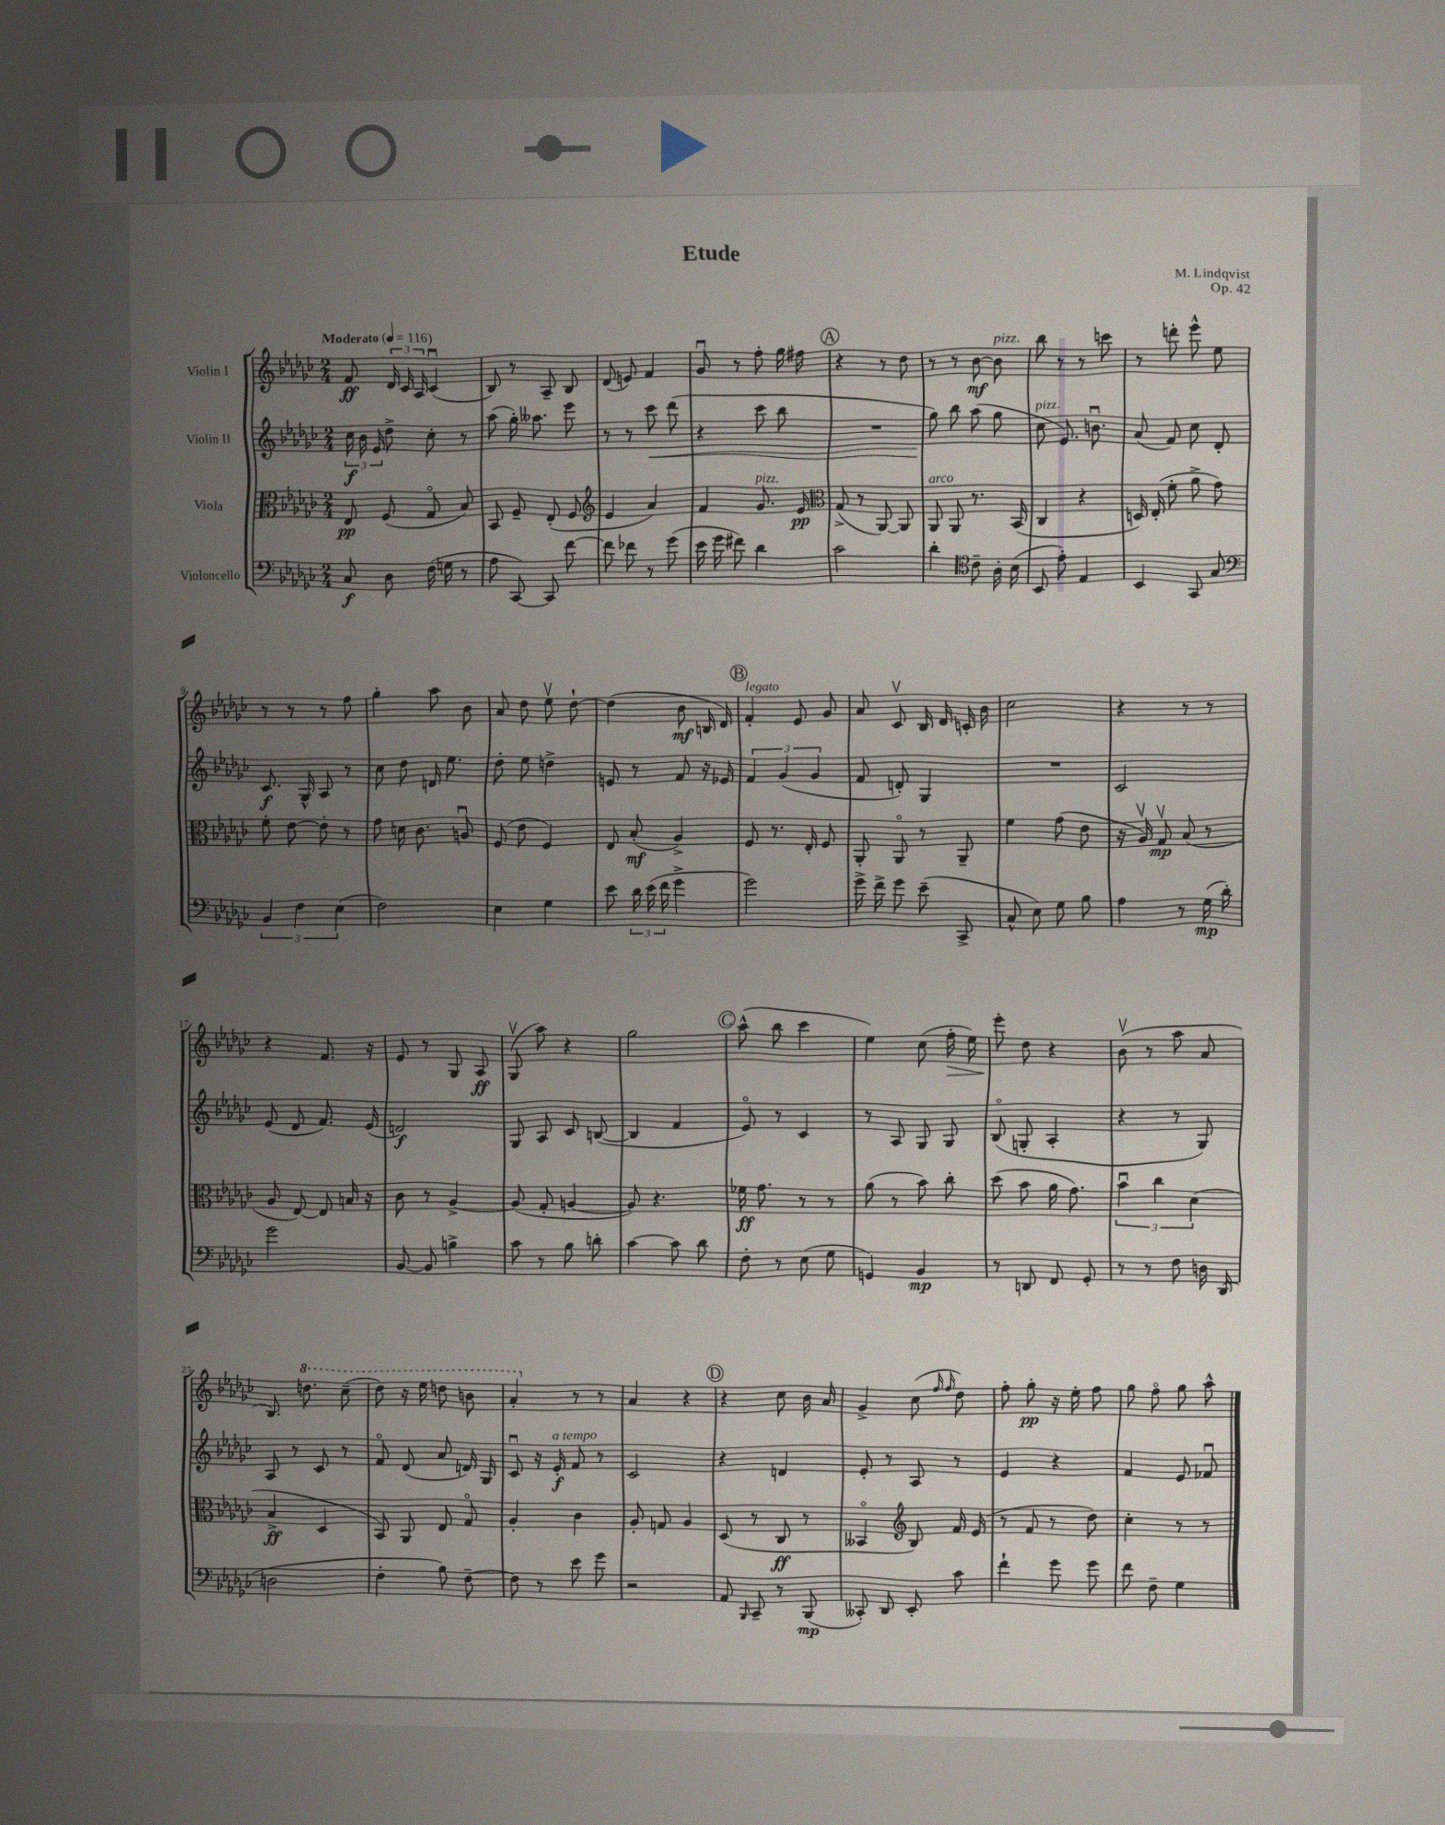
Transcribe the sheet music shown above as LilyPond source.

\header { title = "Etude" composer = "M. Lindqvist" opus = "Op. 42" }
<<
\new StaffGroup <<
\new Staff = "s0" \with { instrumentName = "Violin I" } {
    \clef treble \key ges \major \numericTimeSignature \time 2/4 \tempo "Moderato" 4 = 116
    \autoBeamOff f'8\ff \tuplet 3/2 { des'16 ces'16 aes16 } ces'4\downbow( |
    bes8) r8 aes8-- bes8 |
    des'8( e'8) f'4 |
    ges'8\downbow r8 f''8-. ges''16 fis''16 |
    \mark \markup { \circle "A" } r4 r8 des''8 |
    r8 r8 bes'8~\mf bes'8^\markup { \italic "pizz." } |
    bes''8 r8 r8 c'''8 |
    r8 d'''8-. ees'''8-^ ees''8 |
    r8 r8 r8 f''8 |
    ges''4-. aes''8 bes'8 |
    aes'8 des''8 ees''8\upbow des''8~-! |
    des''4( bes'8\mf b16 des'16) |
    \mark \markup { \circle "B" } f'4-.^\markup { \italic "legato" } ees'8 ges'8 |
    aes'8 ces'8\upbow bes16 des'16 c'16-. bes'16 |
    ces''2 |
    r4 r8 r8 |
    r4 f'8. r16 |
    ees'8 r8 ges8 aes8\ff |
    ges8\upbow( aes''8) r4 |
    ges''2 |
    \mark \markup { \circle "C" } aes''8-^( bes''8 ces'''4 |
    ees''4) ces''8( f''16-.\> ees''16) |
    ees'''8-.\! des''8 r4 |
    bes'8\upbow( r8 aes''8 aes'8 |
    bes8.) \ottava #1 d'''8. ces'''8--( |
    des'''8) r16 ees'''16 d'''8 b''8 |
    aes''4-. \ottava #0 r8 r8 |
    aes'4 r4 |
    \mark \markup { \circle "D" } r4 ces''8 bes'16 aes'16 |
    ges'4-> ces''8( \grace { f''16 f''16 } des''8) |
    f''8-. ges''8-.\pp r16 ees''16-. f''8 |
    ges''8 f''8\flageolet ges''8 aes''8-^ \bar "|." |
}
\new Staff = "s1" \with { instrumentName = "Violin II" } {
    \clef treble \key ges \major \numericTimeSignature \time 2/4
    \autoBeamOff \tuplet 3/2 { ces''16\f bes'16 ees'16 } des''8-> ces''8-. r8 |
    aes''8( ges''16-.) aeses''8. ees'''8 |
    r8 r8 ces'''8\< des'''8( |
    r4 ces'''8 bes''8 |
    \mark \markup { \circle "A" } R2 |
    ges''8\!) bes''8 aes''8( ges''8 |
    ces''8^\markup { \italic "pizz." } ees'8.) b'8.\downbow |
    aes'8( f'8) ces''8 des'8-. |
    ces'8.\f ges16-^ aes8 r8 |
    ces''8 des''8 d'16 ees''8. |
    des''8-. ees''8 d''4-> |
    e'8 r8 f'8 r16 ees'16 |
    \mark \markup { \circle "B" } \tuplet 3/2 { f'4 ges'4( ges'4 } |
    f'8 d'8-.) ges4 |
    R2 |
    ces'2 |
    ees'8( des'8 f'8.) ees'16( |
    d'2\f) |
    ges8 aes8 ces'8 b8~( |
    b4 f'4 |
    \mark \markup { \circle "C" } ees'8\flageolet) r8 ces'4 |
    r8 aes8 ges8 ges8 |
    bes8\flageolet( g8-. aes4-. |
    r4 r8 ges8) |
    aes8 r8 ces'8 r8 |
    f'8\flageolet des'8( aes'8 d'16) ges16 |
    ces'8\downbow r16 ees'16-.\f^\markup { \italic "a tempo" } f'8 r8 |
    ces'2 |
    \mark \markup { \circle "D" } r4 d'4 |
    ees'8-. r8 aes8 r8 |
    ees'4 r4 |
    f'4 ees'8 fes'8\downbow \bar "|." |
}
\new Staff = "s2" \with { instrumentName = "Viola" } {
    \clef alto \key ges \major \numericTimeSignature \time 2/4
    \autoBeamOff ees8\pp f8( ges8\flageolet bes8) |
    bes,8 f8-- ees8-.( f8 |
    \clef treble ees'4 aes'4) |
    f'4 ges'8.^\markup { \italic "pizz." } ees'16\pp |
    \mark \markup { \circle "A" } \clef alto ges8->( r8 aes,8~) aes,8 |
    aes,8^\markup { \italic "arco" } aes,8 r8. bes,16( |
    ces4 r4 |
    d16) ees16-.( f'8-. aes'8-> ges'8) |
    f'8-. ees'8~ ees'8-. r8 |
    ges'8 d'16 ces'8. a8\downbow |
    f8( ees'8 f4) |
    ees8 bes8-.\mf( aes4->) |
    \mark \markup { \circle "B" } f8 r8. ees16-. f8 |
    aes,8-. aes,8\flageolet r8 aes,8-- |
    f'4 ges'8( ees'8 |
    r16 aes16\upbow) ges8\upbow\mp bes8( r8 |
    aes8 ees8~) ees8 b16 r16 |
    ces'8 r8 aes4~-> |
    aes8( ges8-. a4~ |
    a8) r4. |
    \mark \markup { \circle "C" } fes'16\ff ges'8. r8 r8 |
    aes'8( r8 bes'8) ces''8-. |
    des''8( bes'8 aes'16 ges'8.) |
    \tuplet 3/2 { bes'4\downbow ces''4 des'4( } |
    bes4->\ff des4 |
    bes,8) aes,8 ees8 ges8\flageolet |
    aes4-. ces'4 |
    aes8-. g8 aes4 |
    \mark \markup { \circle "D" } des8( r8 ces8\ff r8 |
    beses,4\flageolet \clef treble bes8) f'16 ees'16( |
    r8 f'8 r8 des''8) |
    ces''4-. r8 r8 \bar "|." |
}
\new Staff = "s3" \with { instrumentName = "Violoncello" } {
    \clef bass \key ges \major \numericTimeSignature \time 2/4
    \autoBeamOff ces8\f des8 f16( g16 r8 |
    aes8 ces,8~) ces,8 f'8~ |
    f'8 fes'8 r8 ges'8( |
    ees'16 ges'16 fis'8) des'4 |
    \mark \markup { \circle "A" } ces'2 |
    des'4-. \clef tenor ces'8-- aes16-. bes16( |
    bes,8 ees'8-.) ees4 |
    bes,4 ges,8 ges8 |
    \clef bass \tuplet 3/2 { bes,4 f4 ees4( } |
    f2) |
    ees4 ges4 |
    ees'8 \tuplet 3/2 { des'16 ees'16( f'16 } ges'4-> |
    \mark \markup { \circle "B" } ges'2) |
    ges'16-> f'16-> ges'8 ees'8--( ces,8-> |
    ces8-^ ees8) ges8 bes8 |
    aes4 r8 ges16\mp( des'16-.) |
    ges'2 |
    bes,8~ bes,8 b4-> |
    ces'8 r8 bes8 d'8-. |
    ces'4~ ces'8 des'8 |
    \mark \markup { \circle "C" } f8-. r8 ees8( ges8 |
    g,4) bes,4\mp |
    r8 d,8 f,8 ges,8-. |
    r8 r8 f8 d16 des,16( |
    d2 |
    f4-. bes8) f8~-- |
    f8 r8 ees'8 ges'8 |
    r2 |
    \mark \markup { \circle "D" } aes,8 \grace { bes,,16 } ces,8-- r8 bes,,8\mp( |
    ceses,8-.) des,8 ees,8-. ces'8 |
    f'4-! ges'8 ges'8 |
    f'8 f8-- ges4 \bar "|." |
}
>>
>>
